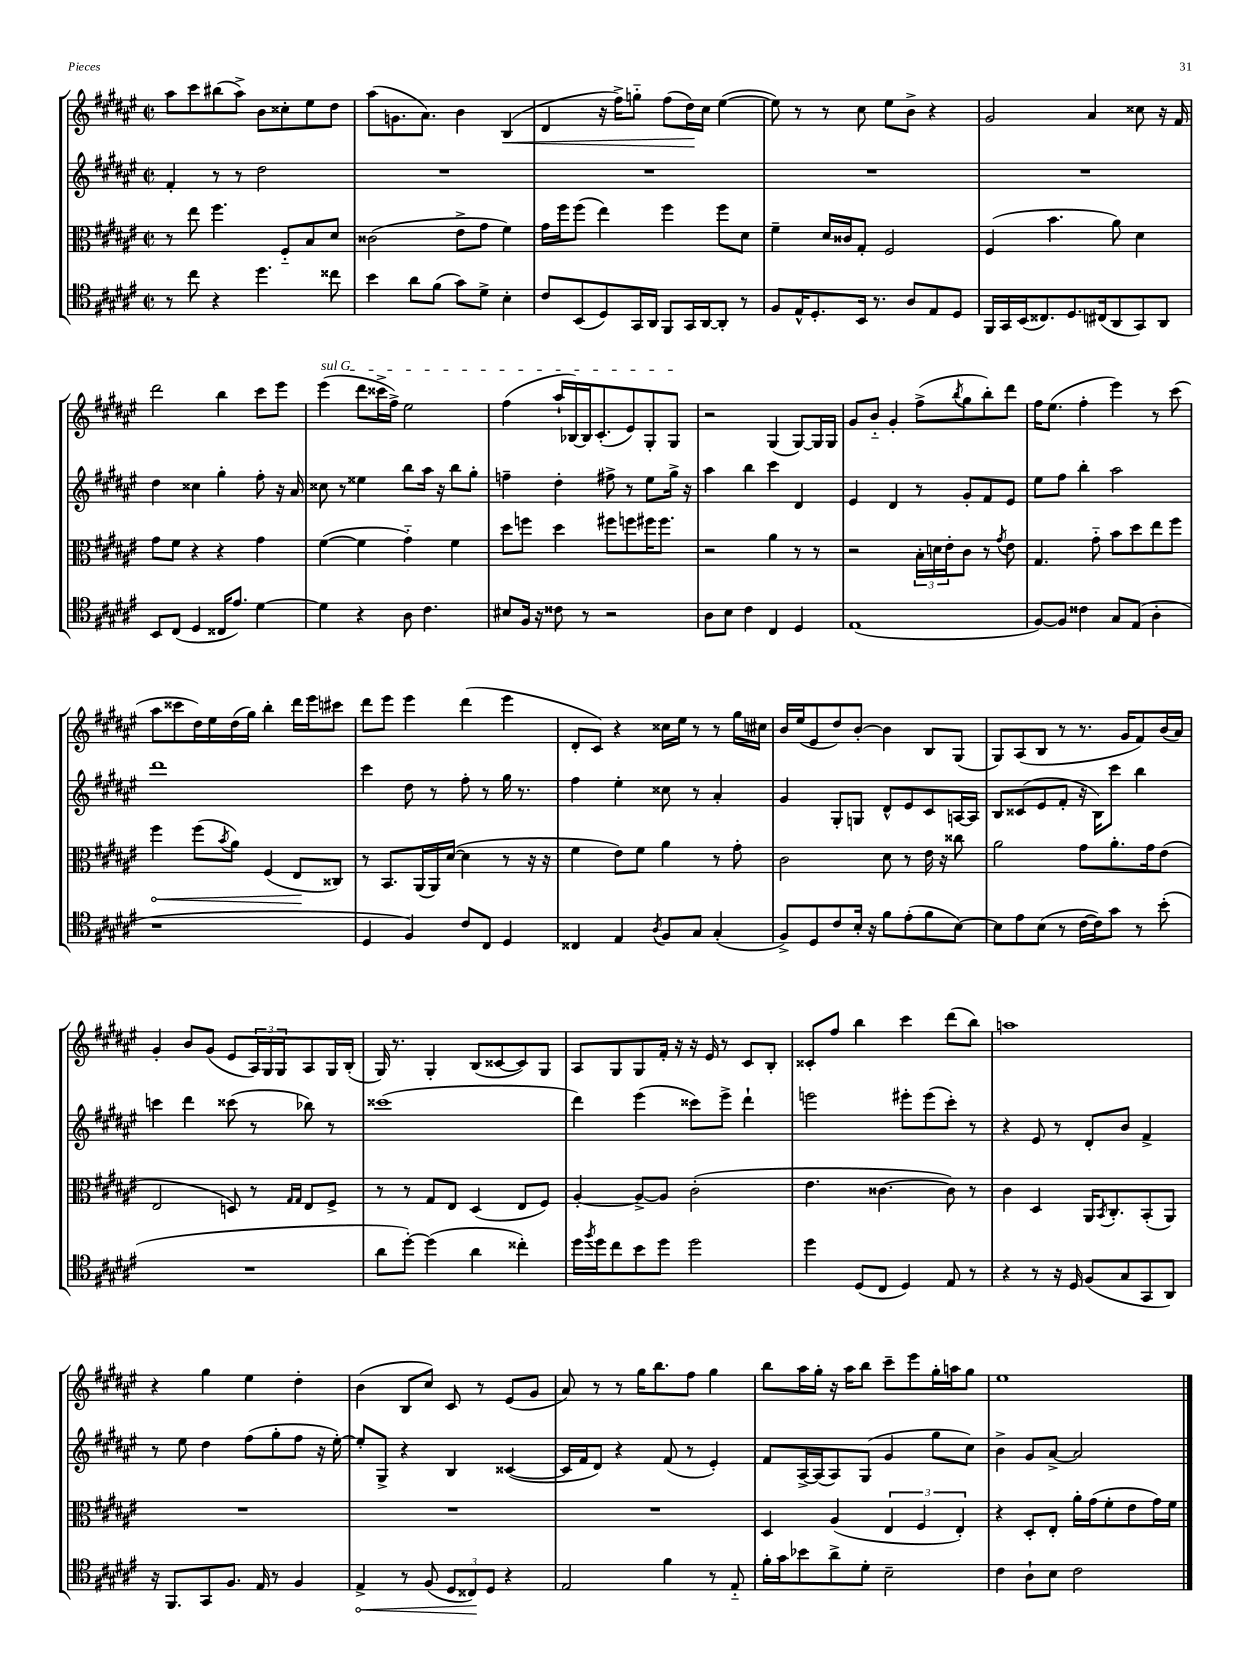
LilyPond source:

<<
\new StaffGroup <<
\new Staff = "s0" {
    \clef treble \key fis \major \defaultTimeSignature \time 2/2
    ais''8 cis'''8 bis''8( ais''8->) b'8 cisis''8-. eis''8 dis''8 |
    ais''8( g'8. ais'8.) b'4 b4\<( |
    dis'4 r16 fis''16->) g''8-_ fis''8( dis''16\!) cis''16 eis''4~( |
    eis''8) r8 r8 cis''8 eis''8 b'8-> r4 |
    gis'2 ais'4 cisis''8 r16 fis'16 |
    dis'''2 b''4 cis'''8 eis'''8 |
    \once \override TextSpanner.bound-details.left.text = \markup { \italic "sul G" } eis'''4\startTextSpan( dis'''8 cisis'''16-> fis''16->) eis''2 |
    fis''4( ais''16-! bes16~) bes16 cis'8.-.( eis'8) gis8-. gis8\stopTextSpan |
    r2 gis4( gis8~) gis16 gis16 |
    gis'8 b'8-_ gis'4-. fis''8->( \acciaccatura { b''8 } gis''8 b''8-.) dis'''8 |
    fis''16 eis''8.( fis''4-. eis'''4) r8 cis'''8( |
    ais''8 cisis'''8 dis''16) eis''16 dis''16( gis''16) b''4-. dis'''16 eis'''16 cis'''8 |
    dis'''8 eis'''8 eis'''4 dis'''4( eis'''4 |
    dis'8-. cis'8) r4 cisis''16 eis''16 r8 r8 gis''16 cis''16 |
    b'16 eis''16( eis'8 dis''8) b'8~-. b'4 b8 gis8( |
    gis8) ais8( b8 r8 r8. gis'16 fis'8) b'16( ais'16) |
    gis'4-. b'8 gis'8( eis'8 \tuplet 3/2 { ais16) gis16 gis16 } ais8 gis16 b16-.( |
    gis16) r8. gis4-. b8( cisis'8~ cisis'8) gis8 |
    ais8 gis8 gis8 fis'16-. r16 r16 eis'16 r8 cis'8 b8-. |
    cisis'8-. fis''8 b''4 cis'''4 dis'''8( b''8) |
    a''1 |
    r4 gis''4 eis''4 dis''4-. |
    b'4( b8 cis''8) cis'8 r8 eis'8( gis'8 |
    ais'8) r8 r8 gis''16 b''8. fis''8 gis''4 |
    b''8 ais''16 gis''16-. r16 ais''16 b''8 cis'''8-- eis'''8 gis''16-. a''16 gis''8 |
    eis''1 \bar "|." |
}
\new Staff = "s1" {
    \clef treble \key fis \major \defaultTimeSignature \time 2/2
    fis'4-. r8 r8 dis''2 |
    R1 |
    R1 |
    R1 |
    R1 |
    dis''4 cisis''4 gis''4-. fis''8-. r16 ais'16 |
    cisis''8 r8 eisis''4 b''8 ais''16 r16 b''8 gis''8-. |
    f''4-- dis''4-. fis''8-> r8 eis''8 gis''16-> r16 |
    ais''4 b''4 cis'''4 dis'4 |
    eis'4 dis'4 r8 gis'8-. fis'8 eis'8 |
    eis''8 fis''8 b''4-. ais''2 |
    dis'''1 |
    cis'''4 dis''8 r8 fis''8-. r8 gis''16 r8. |
    fis''4 eis''4-. cisis''8 r8 ais'4-. |
    gis'4 gis8-. g8 dis'8-^ eis'8 cis'8 a16~ a16 |
    b8 cisis'8( eis'8 fis'8-. r16 b16) cis'''8 b''4 |
    c'''4 dis'''4 cisis'''8( r8 bes''8) r8 |
    cisis'''1( |
    dis'''4) eis'''4( cisis'''8) eis'''8-> dis'''4-! |
    e'''2 eis'''8-. eis'''8( cis'''8-.) r8 |
    r4 eis'8 r8 dis'8-. b'8 fis'4-> |
    r8 eis''8 dis''4 fis''8( gis''8-. fis''8 r16 eis''16~-.) |
    eis''8-. gis8-> r4 b4 cisis'4~( |
    cisis'16 fis'16 dis'8) r4 fis'8( r8 eis'4-.) |
    fis'8 ais16~-> ais16( ais8) gis8( gis'4 gis''8 cis''8) |
    b'4-> gis'8 ais'8~-> ais'2 \bar "|." |
}
\new Staff = "s2" {
    \clef alto \key fis \major \defaultTimeSignature \time 2/2
    r8 eis''8 fis''4. fis8-_ b8 dis'8 |
    cisis'2( eis'8-> gis'8 fis'4) |
    gis'16 fis''16 fis''8( eis''4) fis''4 fis''8 dis'8 |
    fis'4-- dis'16 cisis'16 gis8-. fis2 |
    fis4( b'4. ais'8) dis'4 |
    gis'8 fis'8 r4 r4 gis'4 |
    fis'4~( fis'4 gis'4-_) fis'4 |
    dis''8 f''8 dis''4 fis''8 f''8 fis''16 fis''8. |
    r2 ais'4 r8 r8 |
    r2 \tuplet 3/2 { b16-. d'16 eis'16-. } cis'8 r8 \acciaccatura { gis'8 } eis'8 |
    gis4. gis'8-_ b'8 dis''8 eis''8 fis''8 |
    \once \override Hairpin.circled-tip = ##t fis''4\< fis''8( \acciaccatura { b'8 } ais'8) fis4( eis8\! cisis8) |
    r8 b,8. ais,16( ais,16) dis'16~( dis'4 r8 r16 r16 |
    fis'4 eis'8) fis'8 ais'4 r8 gis'8-. |
    cis'2 dis'8 r8 eis'16 r16 cisis''8 |
    ais'2 gis'8 ais'8.-. gis'16 eis'8( |
    eis2 d8) r8 \grace { gis16 gis16 } eis8 fis8-> |
    r8 r8 gis8 eis8 dis4( eis8 fis8) |
    ais4~-. ais8~-> ais8 cis'2-.( |
    eis'4. cisis'4.~ cisis'8) r8 |
    cis'4 dis4 ais,16 \acciaccatura { b,8 } cis8.-. b,8-.( ais,8) |
    R1 |
    R1 |
    R1 |
    dis4 ais4( \tuplet 3/2 { eis4 fis4 eis4-.) } |
    r4 dis8-. eis8-. ais'16-. gis'16( fis'8-. eis'8 gis'16) fis'16 \bar "|." |
}
\new Staff = "s3" {
    \clef tenor \key fis \major \defaultTimeSignature \time 2/2
    r8 cis''8 r4 dis''4. cisis''8 |
    b'4 ais'8 fis'8( gis'8) dis'8-> b4-. |
    cis'8 b,8( dis8) gis,16 ais,16 fis,8 gis,16 ais,16~ ais,8-. r8 |
    fis8 eis16-^ dis8.-. b,16 r8. ais8 eis8 dis8 |
    fis,16 gis,16 b,16( cisis8.) dis8. cis16( ais,8 gis,8) ais,8 |
    b,8 cis8( dis4 cisis16 eis'8.) dis'4~ |
    dis'4 r4 ais8 cis'4. |
    bis8 fis16 r16 cisis'8 r8 r2 |
    ais8 b8 cis'4 cis4 dis4 |
    eis1( |
    fis8~) fis8 cisis'4 gis8 eis8( ais4-. |
    r1 |
    dis4 fis4) cis'8 cis8 dis4 |
    cisis4 eis4 \acciaccatura { ais8 } fis8 gis8 gis4-.( |
    fis8->) dis8 cis'8 b16-. r16 fis'8 eis'8-.( fis'8 b8~) |
    b8 eis'8 b8( r8 cis'16~ cis'16) gis'8 r8 b'8-.( |
    R1 |
    ais'8 dis''8~-.) dis''4( ais'4 cisis''4-.) |
    dis''16 \acciaccatura { fis''8 } dis''16 cis''8 b'8 dis''8 dis''2 |
    dis''4 dis8( cis8 dis4) eis8 r8 |
    r4 r8 r16 dis16 fis8( gis8 gis,8 ais,8) |
    r16 fis,8. gis,8 fis8. eis16 r8 fis4 |
    \once \override Hairpin.circled-tip = ##t eis4->\< r8 fis8( \tuplet 3/2 { dis8 cisis8\!) dis8 } r4 |
    eis2 fis'4 r8 eis8-_ |
    fis'16-. gis'16 bes'8 ais'8-> dis'8-. b2-- |
    cis'4 ais8-! b8 cis'2 \bar "|." |
}
>>
>>
\layout { \context { \Score \remove "Bar_number_engraver" } }
